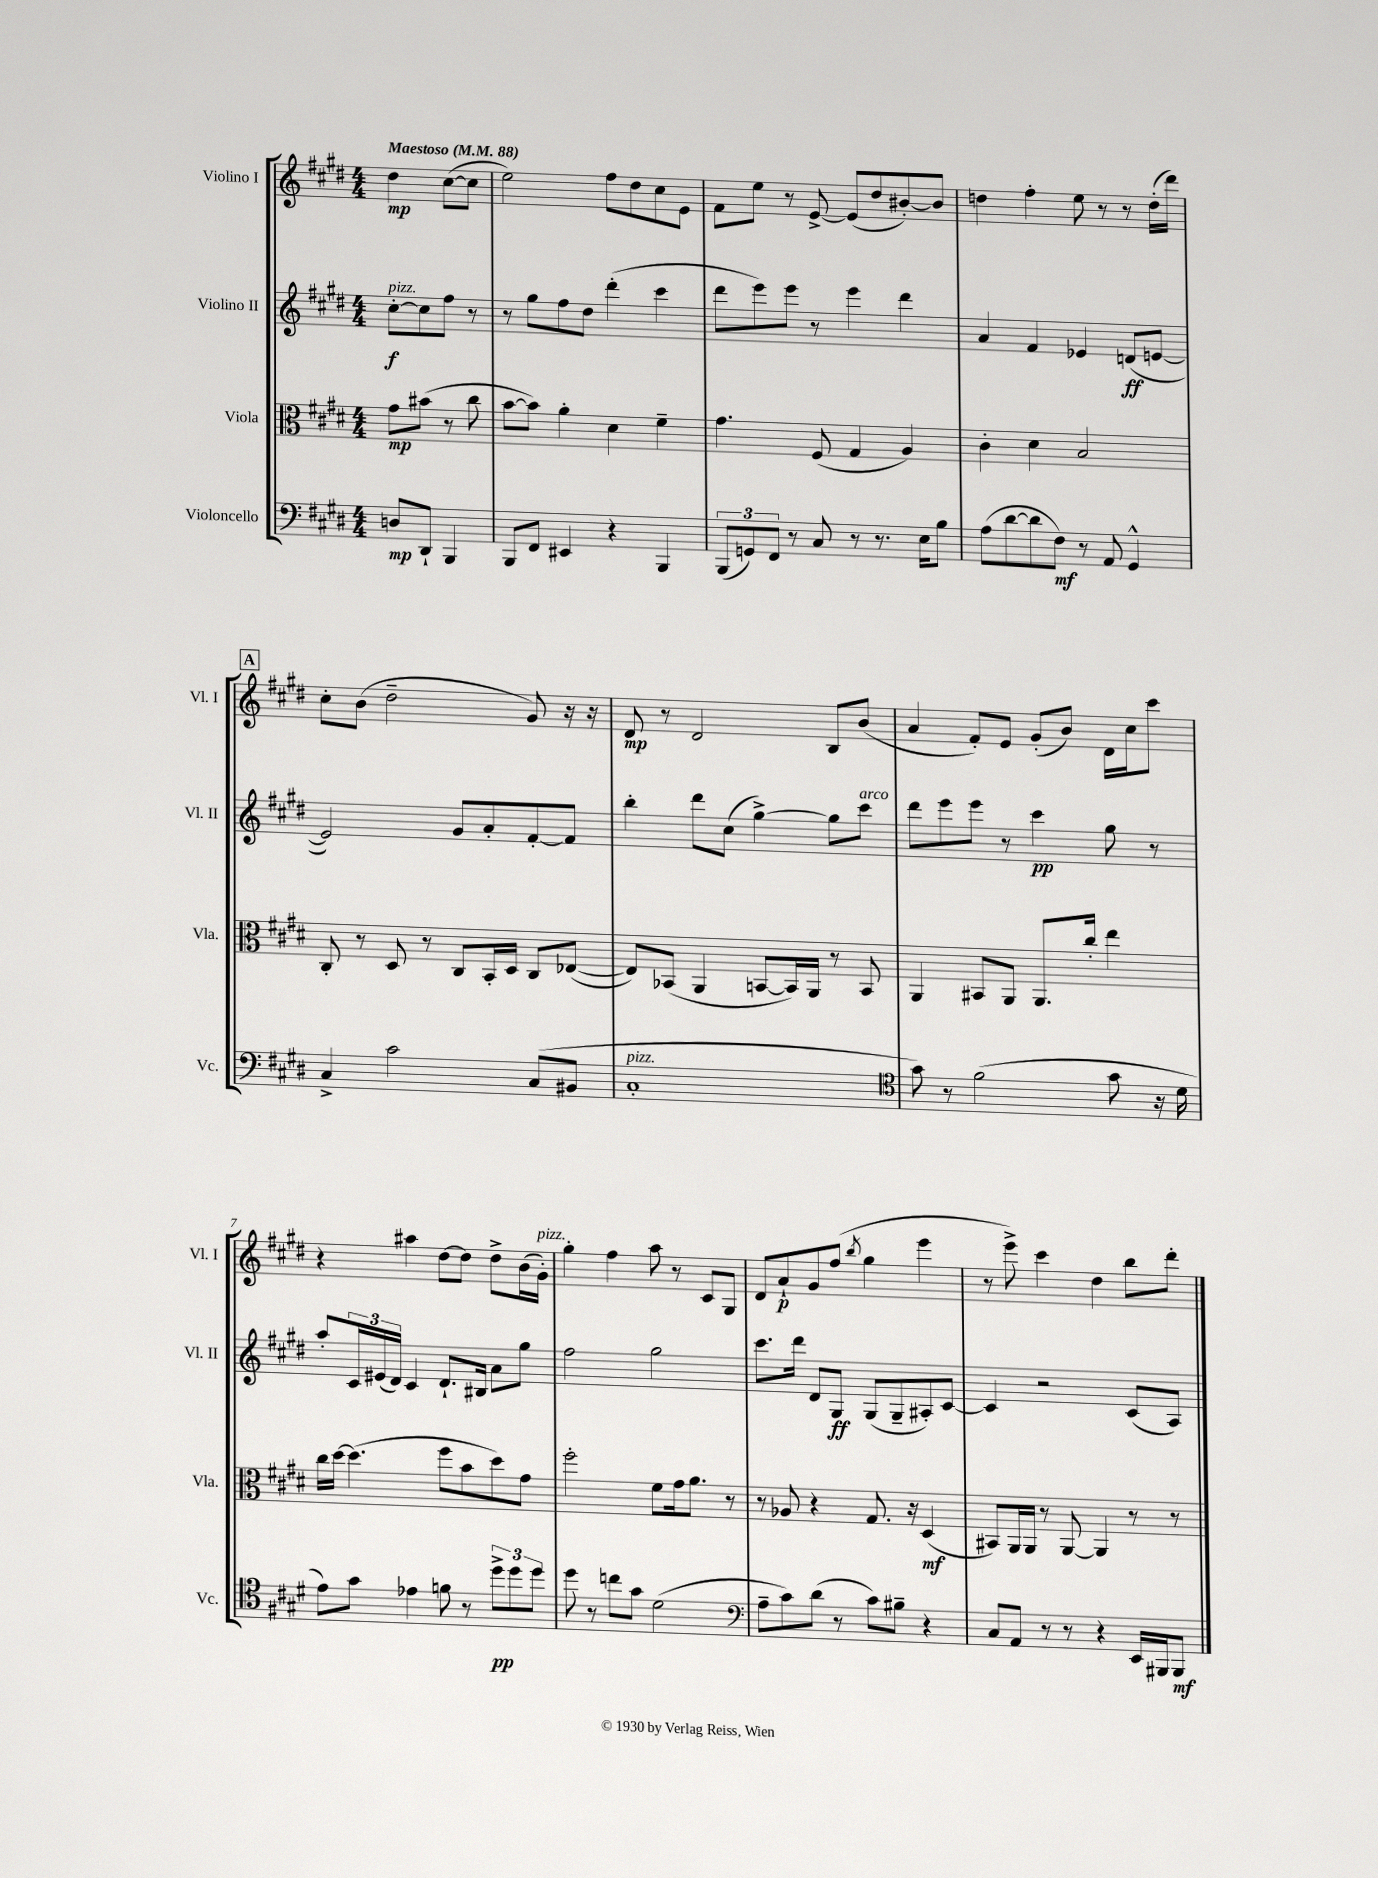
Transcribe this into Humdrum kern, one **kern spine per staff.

**kern	**kern	**kern	**kern
*staff4	*staff3	*staff2	*staff1
*clefF4	*clefC3	*clefG2	*clefG2
*k[f#c#g#d#]	*k[f#c#g#d#]	*k[f#c#g#d#]	*k[f#c#g#d#]
*M4/4	*M4/4	*M4/4	*M4/4
*MM88	*MM88	*MM88	*MM88
8D	8g#	[8cc#'	4dd#
8DD#`	(8b#	8cc#]	.
4BBB	8r	8ff#	([8cc#
.	8cc#	8r	8cc#]
=	=	=	=
8BBB	[8b	8r	2ee)
8FF#	8b])	8gg#	.
4EE#	4a'	8ff#	.
.	.	8dd#	.
4r	4d#	(4ddd#'	8ff#
.	.	.	8dd#
4BBB	4f#~	4ccc#	8cc#
.	.	.	8e
=	=	=	=
(12BBB	4.g#	8ddd#	8f#
12GG)	.	.	.
.	.	8eee)	8ee
12FF#	.	.	.
8r	.	8eee	8r
8C#	(8F#	8r	[8e^
8r	4G#	4eee	(8e]
8.r	.	.	8dd#
.	4A)	4ddd#	[8b#')
16E	.	.	.
8B	.	.	8b#]
=	=	=	=
(8A	4c#'	4a	4dd
[8d#	.	.	.
8d#]	4d#	4f#	4ff#'
8F#)	.	.	.
8r	2B	4e-	8ee
8AA	.	.	8r
4GG#^^	.	(8d	8r
.	.	[8e	(16dd'
.	.	.	16ddd#)
=	=	=	=
4C#^	8C#'	2e])	8cc#'
.	8r	.	(8b
2c#	8D#	.	2dd#~
.	8r	.	.
.	8C#	8g#	.
.	16BB'	8a'	.
.	16D#	.	.
(8C#	8C#	[8f#'	8g#)
8BB#	([8E-	8f#]	16r
.	.	.	16r
=	=	=	=
1C#'	8E-])	4bb'	8d#
.	(8BB-	.	8r
.	4AA	8ddd#	2d#
.	.	(8cc#	.
.	[8BB	[4gg#^)	.
.	16BB])	.	.
.	16AA	.	.
.	8r	8gg#]	8B
.	8BB	8ccc#	(8b
=	=	=	=
*clefC4	*	*	*
8g#)	4AA	8ddd#	4a
8r	.	8eee	.
(2f#	8BB#	8eee	8f#')
.	8AA	8r	8e
.	8.AA	4ccc#	(8g#'
.	.	.	8b)
.	16cc#'	.	.
8g#	4ee	8gg#	16d#
.	.	.	16cc#
16r	.	8r	8ccc#
16d#	.	.	.
=	=	=	=
8e)	16cc#	8aa'	4r
.	[16dd#	.	.
8g#	(4.dd#]	24c#	.
.	.	(24e#	.
.	.	24d#)	.
4e-	.	4c#	4aa#
8f	8ff#	8.d#`	[8dd#
8r	8b	.	8dd#]
.	.	16B#	.
12dd#^	8dd#)	8a	8dd#^
12dd#	.	.	.
.	8g#	8gg#	(16b
12dd#	.	.	.
.	.	.	16g#')
=	=	=	=
8dd#	2ff#'	2ff#	4gg#'
8r	.	.	.
8cc	.	.	4ff#
8g#	.	.	.
(2d#	8f#	2gg#	8aa
.	16g#	.	8r
.	8.a	.	.
.	.	.	8c#
.	8r	.	8G#
=	=	=	=
*clefF4	*	*	*
8A~	8r	8.ccc#	8d#
8c#)	8A-	.	8a`
.	.	16ddd#	.
(8d#	4r	8d#	8g#
8r	.	8G#	(8ff#
.	.	.	8qbb
8c#)	8.G#	(8G#	4gg#
8B#~	.	8G#~	.
.	16r	.	.
4r	(4D#	8A#')	4eee
.	.	[8c#	.
=	=	=	=
8C#	8BB#)	4c#]	8r
8AA	16AA	.	8eee^)
.	16AA	.	.
8r	8r	2r	4ccc#
8r	[8AA	.	.
4r	4AA]	.	4dd#
16EE	8r	(8c#	8bb
16BBB#	.	.	.
8BBB#	8r	8A)	8ddd#'
==	==	==	==
*-	*-	*-	*-
